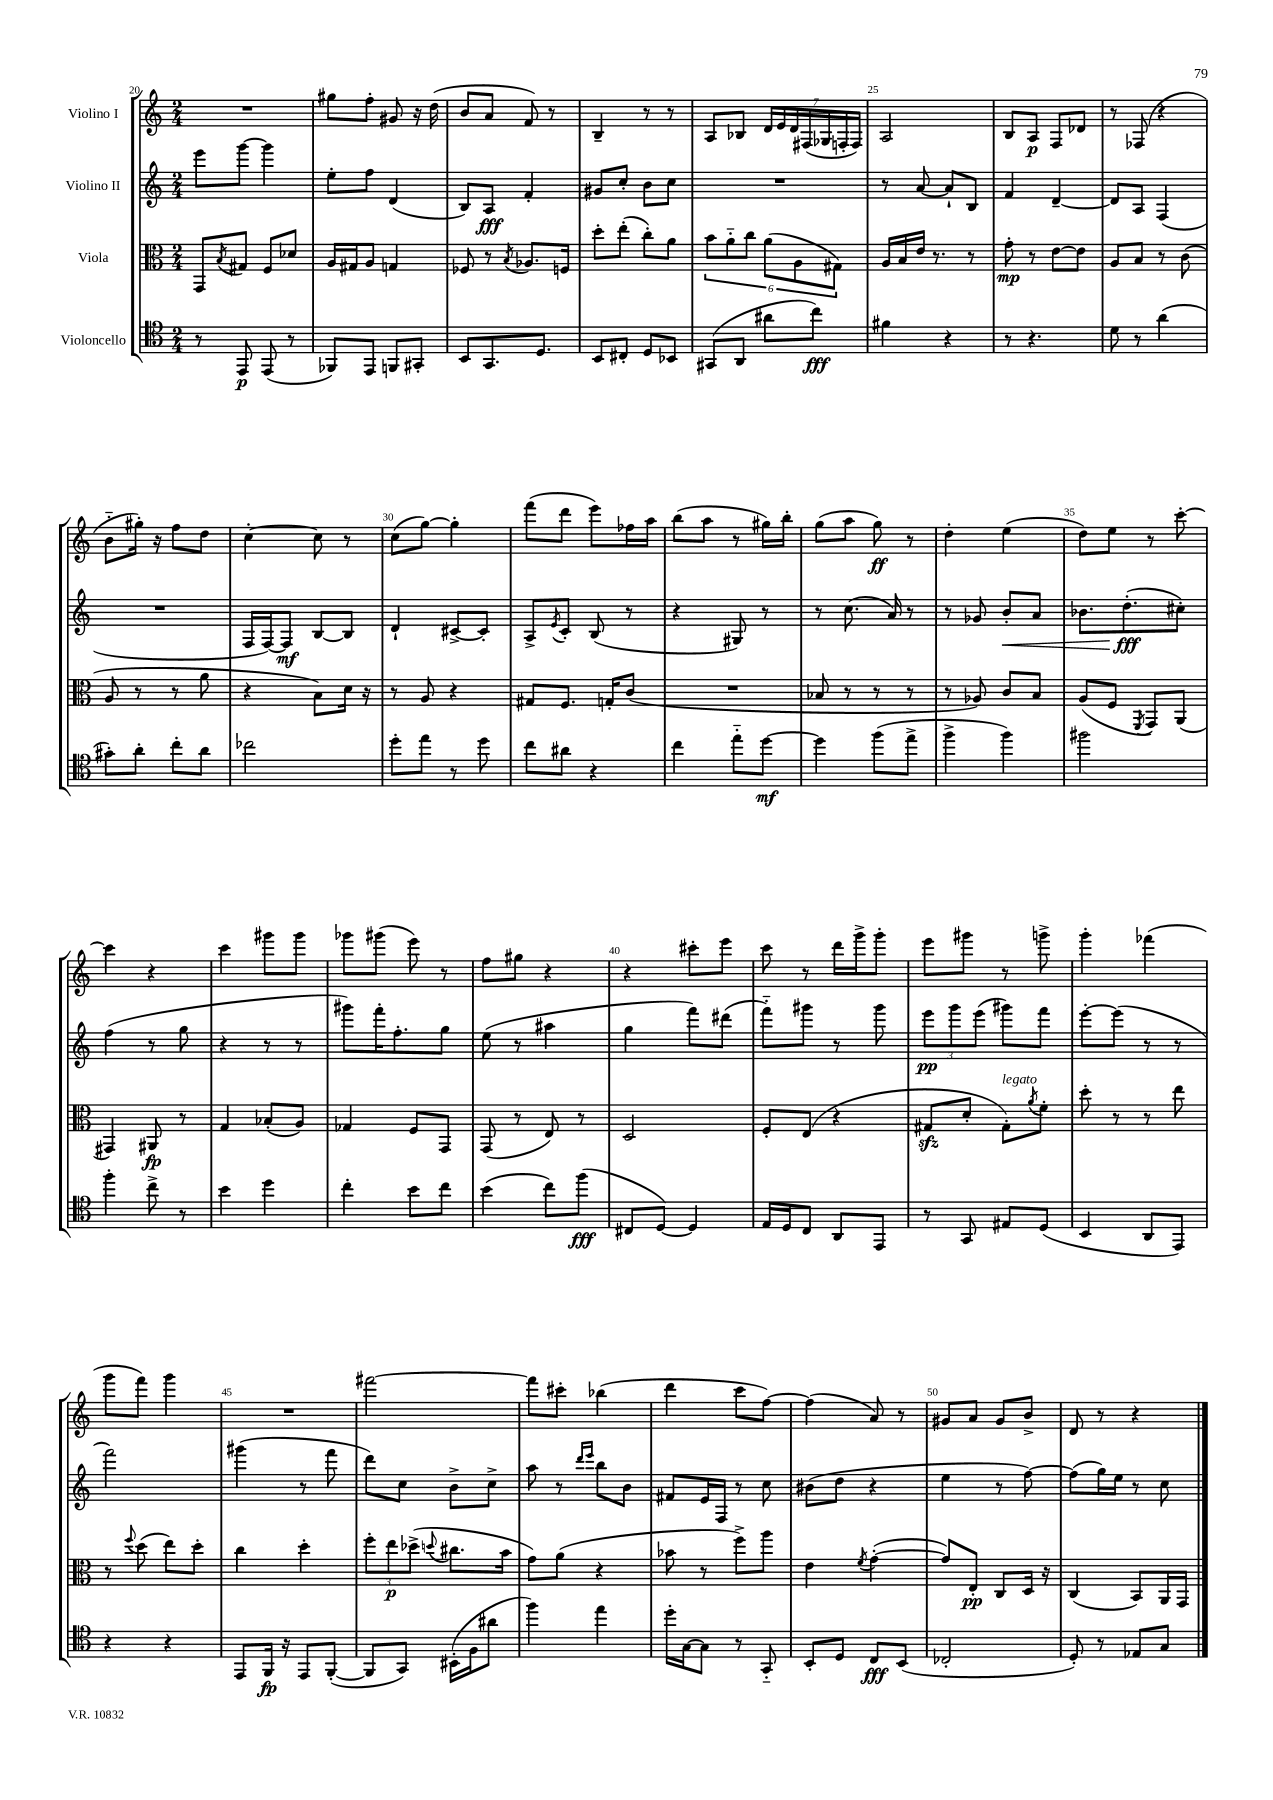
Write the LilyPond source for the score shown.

<<
\new StaffGroup <<
\new Staff = "s0" \with { instrumentName = "Violino I" } {
    \clef treble \key c \major \numericTimeSignature \time 2/4
    R2 |
    gis''8 f''8-. gis'8 r16 d''16( |
    b'8 a'8 f'8) r8 |
    b4-- r8 r8 |
    a8 bes8 \tuplet 7/4 { d'16 e'16 d'16 fis16( ges16 f16-. f16) } |
    a2 |
    b8 a8\p f8 des'8 |
    r8 fes8( r4 |
    b'8-_ gis''16-.) r16 f''8 d''8 |
    c''4~-. c''8 r8 |
    c''8( g''8~) g''4-. |
    f'''8( d'''8 e'''8) fes''16 a''16 |
    b''8( a''8 r8 gis''16) b''16-. |
    g''8( a''8 g''8\ff) r8 |
    d''4-. e''4( |
    d''8) e''8 r8 c'''8~-. |
    c'''4 r4 |
    c'''4 gis'''8 gis'''8 |
    ges'''8 gis'''8( e'''8) r8 |
    f''8 gis''8 r4 |
    r4 cis'''8-. e'''8 |
    c'''8 r8 d'''16 g'''16-> g'''8-. |
    e'''8 gis'''8 r8 g'''8-> |
    g'''4-. fes'''4( |
    g'''8 f'''8) g'''4 |
    R2 |
    fis'''2~ |
    fis'''8 cis'''8-. bes''4( |
    d'''4 c'''8 f''8~) |
    f''4( a'8) r8 |
    gis'8 a'8 gis'8 b'8-> |
    d'8 r8 r4 \bar "|." |
}
\new Staff = "s1" \with { instrumentName = "Violino II" } {
    \clef treble \key c \major \numericTimeSignature \time 2/4
    e'''8 g'''8~ g'''4 |
    e''8-. f''8 d'4( |
    b8) a8\fff f'4-. |
    gis'8 c''8-. b'8 c''8 |
    R2 |
    r8 a'8~ a'8-! b8 |
    f'4 d'4~-- |
    d'8 a8 f4( |
    R2 |
    f16 f16~) f8\mf b8~ b8 |
    d'4-! cis'8~-> cis'8-. |
    a8-> \acciaccatura { e'8 } c'8-. b8( r8 |
    r4 gis8) r8 |
    r8 c''8.( a'16) r8 |
    r8 ges'8 b'8-.\< a'8 |
    bes'8. d''8.-.\fff\!( cis''8-.) |
    f''4( r8 g''8 |
    r4 r8 r8 |
    gis'''8) f'''16-. f''8.-. g''8 |
    e''8( r8 ais''4 |
    g''4 f'''8) dis'''8( |
    f'''8-_) gis'''8 r8 gis'''8 |
    \tuplet 3/2 { e'''8\pp g'''8 e'''8( } gis'''8) f'''8 |
    e'''8~-. e'''8( r8 r8 |
    f'''2) |
    gis'''4( r8 f'''8 |
    d'''8) c''8 b'8-> c''8-> |
    a''8 r8 \grace { d'''16 e'''16 } b''8 b'8 |
    fis'8 e'16 f16 r8 c''8 |
    bis'8( d''8 r4 |
    e''4 r8 f''8~) |
    f''8( g''16) e''16 r8 c''8 \bar "|." |
}
\new Staff = "s2" \with { instrumentName = "Viola" } {
    \clef alto \key c \major \numericTimeSignature \time 2/4
    g,8 \acciaccatura { b8 } gis8 f8 des'8 |
    a16 gis16 a8 g4 |
    fes8 r8 \acciaccatura { b8 } aes8. f16 |
    d''8-. e''8-.( c''8-.) a'8 |
    \tuplet 6/4 { b'8 a'8-_ c''8 a'8( a8 gis8) } |
    a16 b16 e'16 r8. r8 |
    g'8-.\mp r8 e'8~ e'8 |
    a8 b8 r8 c'8( |
    a8 r8 r8 a'8 |
    r4 b8) d'16 r16 |
    r8 a8 r4 |
    gis8 f8. g16-. c'8( |
    R2 |
    bes8 r8 r8 r8 |
    r8 aes8) c'8 b8 |
    a8( f8 \acciaccatura { f,8 } g,8) a,8( |
    gis,4) ais,8\fp r8 |
    g4 bes8-.( a8) |
    ges4 f8 g,8 |
    g,8( r8 e8) r8 |
    d2 |
    f8-. e8( r4 |
    gis8\sfz d'8-. gis8-.^\markup { \italic "legato" }) \acciaccatura { a'8 } f'8-. |
    d''8-. r8 r8 e''8 |
    r8 \appoggiatura { f''8 } d''8( e''8) d''8-. |
    c''4 d''4-. |
    \tuplet 3/2 { f''8-. e''8\p des''8->( } \appoggiatura { d''8 } cis''8. b'16 |
    g'8) a'8( r4 |
    bes'8 r8 f''8->) a''8 |
    e'4 \acciaccatura { f'8 } g'4~-.( |
    g'8) e8-.\pp c8 d16 r16 |
    c4( b,8) a,16 g,16 \bar "|." |
}
\new Staff = "s3" \with { instrumentName = "Violoncello" } {
    \clef tenor \key c \major \numericTimeSignature \time 2/4
    r8 e,8\p e,8( r8 |
    fes,8) e,8 f,8 gis,8-. |
    b,8 g,8. d8. |
    b,8 cis8-. d8 bes,8 |
    gis,8( a,8 ais'8 c''8\fff) |
    fis'4 r4 |
    r8 r4. |
    d'8 r8 a'4( |
    gis'8-.) a'8-. c''8-. a'8 |
    ces''2 |
    d''8-. e''8 r8 d''8 |
    c''8 ais'8 r4 |
    c''4 e''8-_ d''8~\mf |
    d''4 f''8( e''8-> |
    f''4-> f''4) |
    fis''2 |
    f''4-. c''8-> r8 |
    b'4 d''4 |
    c''4-. b'8 c''8 |
    b'4( c''8) f''8\fff( |
    cis8 d8~) d4 |
    e16 d16 c8 a,8 e,8 |
    r8 g,8 eis8 d8( |
    b,4 a,8 e,8) |
    r4 r4 |
    e,8 f,16\fp r16 e,8 f,8~-.( |
    f,8 g,8) bis,16-.( f16 ais'8 |
    f''4) e''4 |
    d''16-. g16~ g8 r8 g,8-_ |
    b,8-. d8 c8\fff b,8( |
    ces2-. |
    d8-.) r8 ees8 g8 \bar "|." |
}
>>
>>
\layout { \context { \Score currentBarNumber = #20 \override BarNumber.break-visibility = ##(#f #t #t) barNumberVisibility = #(every-nth-bar-number-visible 5) } }
